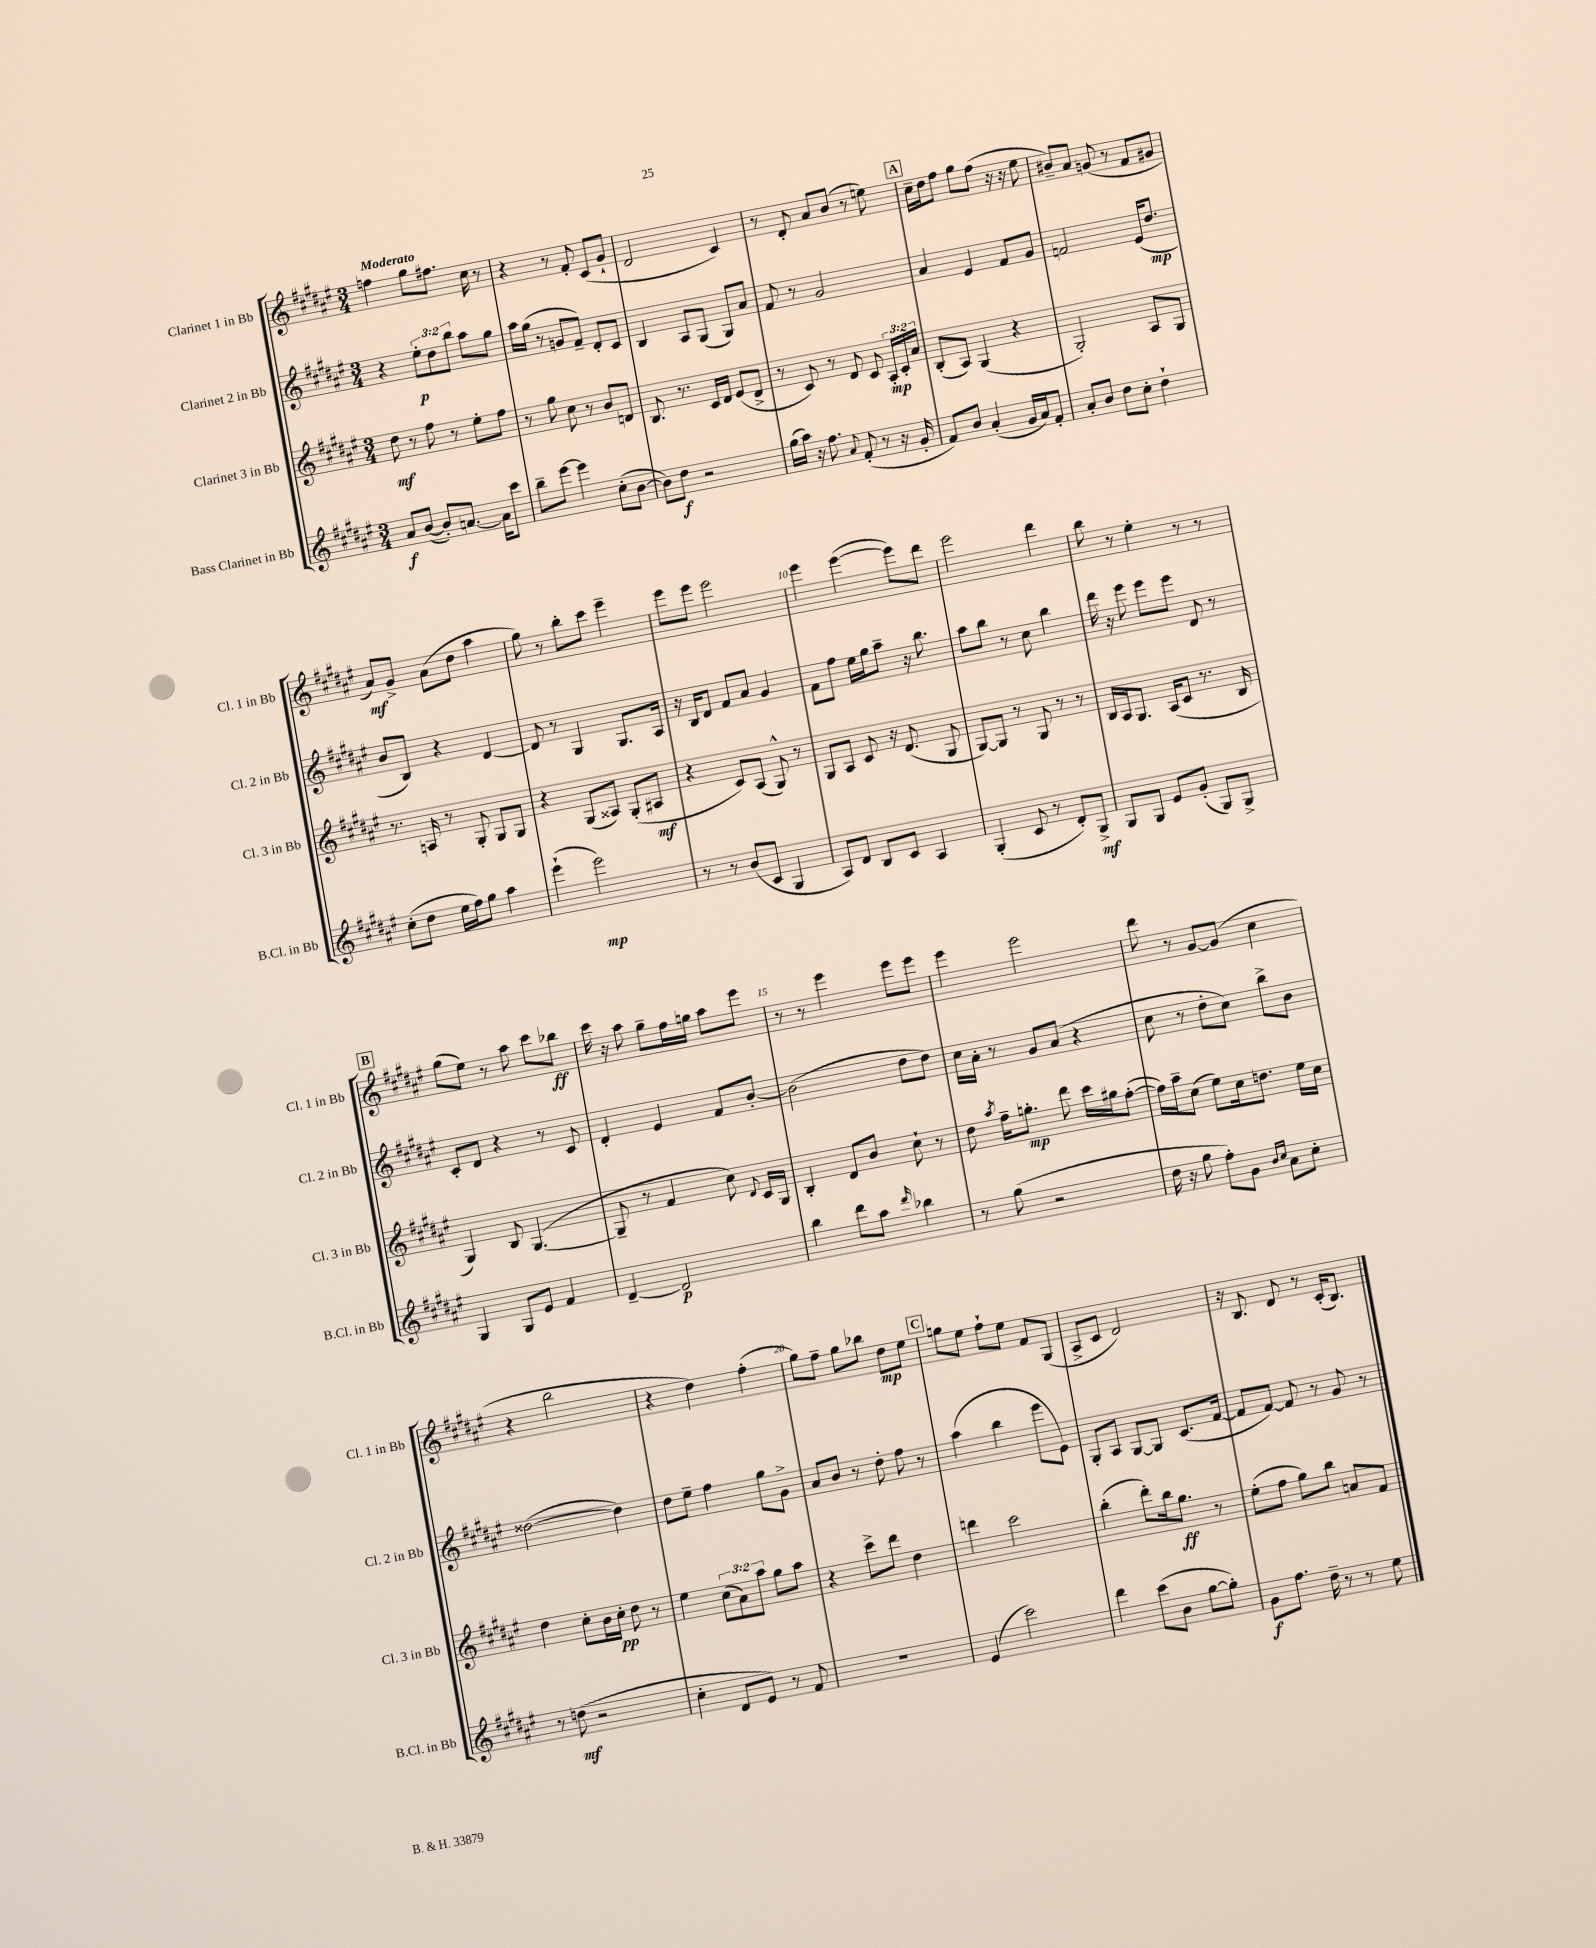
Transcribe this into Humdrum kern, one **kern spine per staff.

**kern	**kern	**kern	**kern
*staff4	*staff3	*staff2	*staff1
*clefG2	*clefG2	*clefG2	*clefG2
*k[f#c#g#d#a#e#]	*k[f#c#g#d#a#e#]	*k[f#c#g#d#a#e#]	*k[f#c#g#d#a#e#]
*M3/4	*M3/4	*M3/4	*M3/4
8a#/L	8dd#\	4r	4ff\
([8b/J	8r	.	.
8b'/]L)	8ff#\	12ee#'\L	8gg#\L
.	.	12dd#\	.
[8.a/J	8r	.	8.ff#\J
.	.	12bb\J	.
.	8ee#'\L	8aa#\L	.
16a\]LK	.	.	16cc#\
8ccc#\J	8ff#\J	8gg#\J	8r
=	=	=	=
8bb~\L	8r	16aa#\LL	4r
.	.	(16gg#\JJ	.
[8eee#\J	8gg#\	8r	.
4eee#\]	8cc#\	8g/L	8r
.	8r	8f#~/J)	8f#'/
(8cc#'\L	8b/L	8d#'/L	(8c#/L
[8b\J	8d/J	8c#/J	8g#`/J
=	=	=	=
8b\]L)	8.B/	4B/	2d#/
8dd#\J	.	.	.
.	8.r	.	.
2r	.	8A#/L	.
.	16c#/LL	(8G#/J	.
.	16d#/JJ	.	.
.	(8e#/L	8G#/L)	4c#/)
.	8d#^/J	8a#/J	.
=	=	=	=
(16gg#\LL	8r	8f#/	8r
16aa#\JJ)	.	.	.
16r	8c#/)	8r	8d#'/
8.ff#\	.	.	.
.	8r	2g#/	8a#/L
8qqa#/	.	.	.
(8f#'/	8d#/	.	(8b/J
8r	8c#/	.	8r
16r	24A#'/LL	.	8ee\)
.	24c#'/	.	.
16g#'/	.	.	.
.	24a#/JJ	.	.
=	=	=	=
8f#/L)	(8B'/L	4a#/	16cc#~\LL
.	.	.	16dd#\J
8b/J	8A#/J)	.	8ff#\J
(4a#'/	(4G#/	4e#/	8gg#\L
.	.	.	(8ff#\J
16g#/LL	4r	8f#/L	16r
16a#/J)	.	.	16r
8f#'/J	.	8g#/J	8ee#\
=	=	=	=
8a#'/L	2G#'/)	2f/	8b#~/L)
8b/J	.	.	8a#/J
8dd#\L	.	.	(8g/
8cc#'\J	.	.	8r
4dd#`\	8A#/L	(16e#/LK	8f#/L
.	.	8.dd#/J	.
.	8G#/J	.	8g#/J
=	=	=	=
(8cc#'\L	8.r	8b/L	8a#/L)
8dd#\J	.	8B/J)	8g#^/J
.	16A/	.	.
16ee#\LL	8r	4r	(8a#\L
16ff#\J)	.	.	.
8gg#\J	8G#'/	.	8dd#\J
4aa#\	8G#/L	[4d#/	4aa#\
.	8G#/J	.	.
=	=	=	=
(4eee#`\	4r	8d#/]	8gg#\)
.	.	8r	8r
2eee#\)	(8G#/L	4G#/	8bb'\L
.	8A##/J)	.	8ccc#\J
.	(8G#'/L	8.G#/L	4eee#~\
.	8A#/J	.	.
.	.	16A#/Jk	.
=	=	=	=
8r	4r	16r	8eee#\L
.	.	16B/LK	.
8r	.	8d#/J	8eee#\J
(8b/L	8c#/L)	8f#/L	2eee#\
8c#/J	(8A#/J	8a#/J	.
4G#/	8G#^^/)	4g#/	.
.	8r	.	.
=	=	=	=
8A#/L)	8G#/L	8f#\L	4eee#\
8d#/J	8A#/J	8ff#\J	.
8B/L	8c#/	16ee#\LL	([4eee#\
.	.	16gg#\J	.
8c#/J	16r	8aa#~\J	.
.	(8.d#/	.	.
4A#/	.	16r	8eee#\]L)
.	.	8.bb\	.
.	8G#/	.	8ddd#\J
=	=	=	=
(4G#'/	[8G#/L)	8aa#\L	2eee#\
.	8G#/]J	8bb\J	.
8c#/	8r	8r	.
8r	8G#/	8cc#\	.
8d#'/L)	8r	4bb\	4ddd#\
8G#^/J	8r	.	.
=	=	=	=
8G#/L	16B/LL	16ddd#\	8bb\
.	16A#/J	16r	.
8G#/J	8.G#/J	8eee#\	8r
8e#/L	.	8eee#\L	4ee#'\
.	(16A#/LK	.	.
(8g#'/J	8c#/J	8eee#\J	.
8G#/L)	8.r	8d#/	8r
8G#^/J	.	8r	8r
.	16B/	.	.
=	=	=	=
4G#/	4G#/)	8c#'/L	(8gg#\L
.	.	8d#/J	8ee#\J)
8G#/L	8B/	4r	8r
8e#/J	([4.G#/	.	8aa#\
4f#/	.	8r	8ccc#\L
.	.	8c#/	8bb-\J
=	=	=	=
[4d#~/	8G#~/]	4d#'/	16ccc#\
.	.	.	16r
.	8r	.	8aa#\
2d#/]	4f#/	4e#/	8gg#~\L
.	.	.	16ff#\L
.	.	.	16gg\JJ
.	8cc#\)	8f#/L	8aa#\L
.	8qqd#/	.	.
.	16c#/LL	[8b'/J	8eee#\J
.	16G#/JJ	.	.
=	=	=	=
4bb\	4B'/	(2b\]	8r
.	.	.	8r
8ddd#\L	8d#/L	.	4eee#\
8aa#\J	8b/J	.	.
16qqddd#/	.	.	.
4bb-\	8cc#`\	8dd#\L	8eee#\L
.	8r	8dd#\J)	8eee#\J
=	=	=	=
8r	8dd#\	16cc#\LL	4eee#\
.	.	16a#'\JJ	.
.	8qaa#/	.	.
(8gg#\	16ff#~\LK	8r	.
.	8.gg'\J	.	.
2r	.	8g#/L	2eee#\
.	8ddd#\	(8a#/J	.
.	16ccc#\LL	4r	.
.	16gg#\J	.	.
.	([8ff#'\J	.	.
=	=	=	=
16dd#\	16ff#\]LL)	8cc#\	8ddd#\
16r	16aa#~\J	.	.
8gg#\	(8cc#\J	8r	8r
8ff#'\L)	8ee#\L)	8dd#'\L	[8g#/L
8g#\J	16cc#\k	8cc#\J)	(8g#/]J
.	8.dd\J	.	.
16qqb/LL	.	.	.
16qqcc#/JJ	.	.	.
8a#\L	.	8bb^\L	4cc#\
8cc#'\J	16ee#\LL	8b\J	.
.	16cc#\JJ	.	.
=	=	=	=
8r	4dd#\	([2dd##\	4r
(8dd\	.	.	.
2r	8cc#'\L	.	2bb\
.	16b\L	.	.
.	16cc#'\JJ	.	.
.	8dd#\	4dd##\])	.
.	8r	.	.
=	=	=	=
4cc#'\	4ee#\	8dd#\L	4r
.	.	8ee#~\J	.
8d#/L	(12cc#\L	4ff#\	4dd#\)
.	12a#\)	.	.
8e#/J)	.	.	.
.	12aa#\J	.	.
8r	8gg#\L	8gg#\L	(4ff#'\
8f#/	8aa#\J	8g#^\J	.
=	=	=	=
2.r	4r	8a#/L	8gg#\L)
.	.	8b/J	8ff#~\J
.	8ccc#^\L	8r	8gg#\L
.	8ddd#\J	8dd#'\	8bb-\J
.	4dd#\	8ff#\	8dd#\L
.	.	8r	8ee#\J
=	=	=	=
(4e#/	4ddd\	(4aa#\	8gg\L
.	.	.	8ee#\J
2ccc#\)	2ccc#\	4bb\	8ff#`\L
.	.	.	8ee#\J
.	.	8eee#\L	8f#/L
.	.	8e#\J)	(8G#/J
=	=	=	=
4ddd#\	(4bb'\	8G#'/L	8A#^/L
.	.	8A#/J	8c#/J
(8ccc#\L	8ddd#'\L)	[8G#/L	2d#/)
8b\J	16bb\k	8G#/]J	.
.	8.gg#\J	.	.
[8gg#\L	.	(8.c#/L	.
8gg#'\]J)	8r	.	.
.	.	[16f#/Jk	.
=	=	=	=
8g#\L	(8ee#'\L	8f#/]L	16r
.	.	.	8.B/
8.ff#\J	8ff#\J	[8f#/J)	.
.	8gg#\L)	8f#/]	8d#/
16dd#~\	.	.	.
8r	8bb\J	8r	8r
8r	8a/L	8g#/	(16c#'/LK
.	.	.	8.B/J)
8ee#\	8f#/J	8r	.
==	==	==	==
*-	*-	*-	*-
